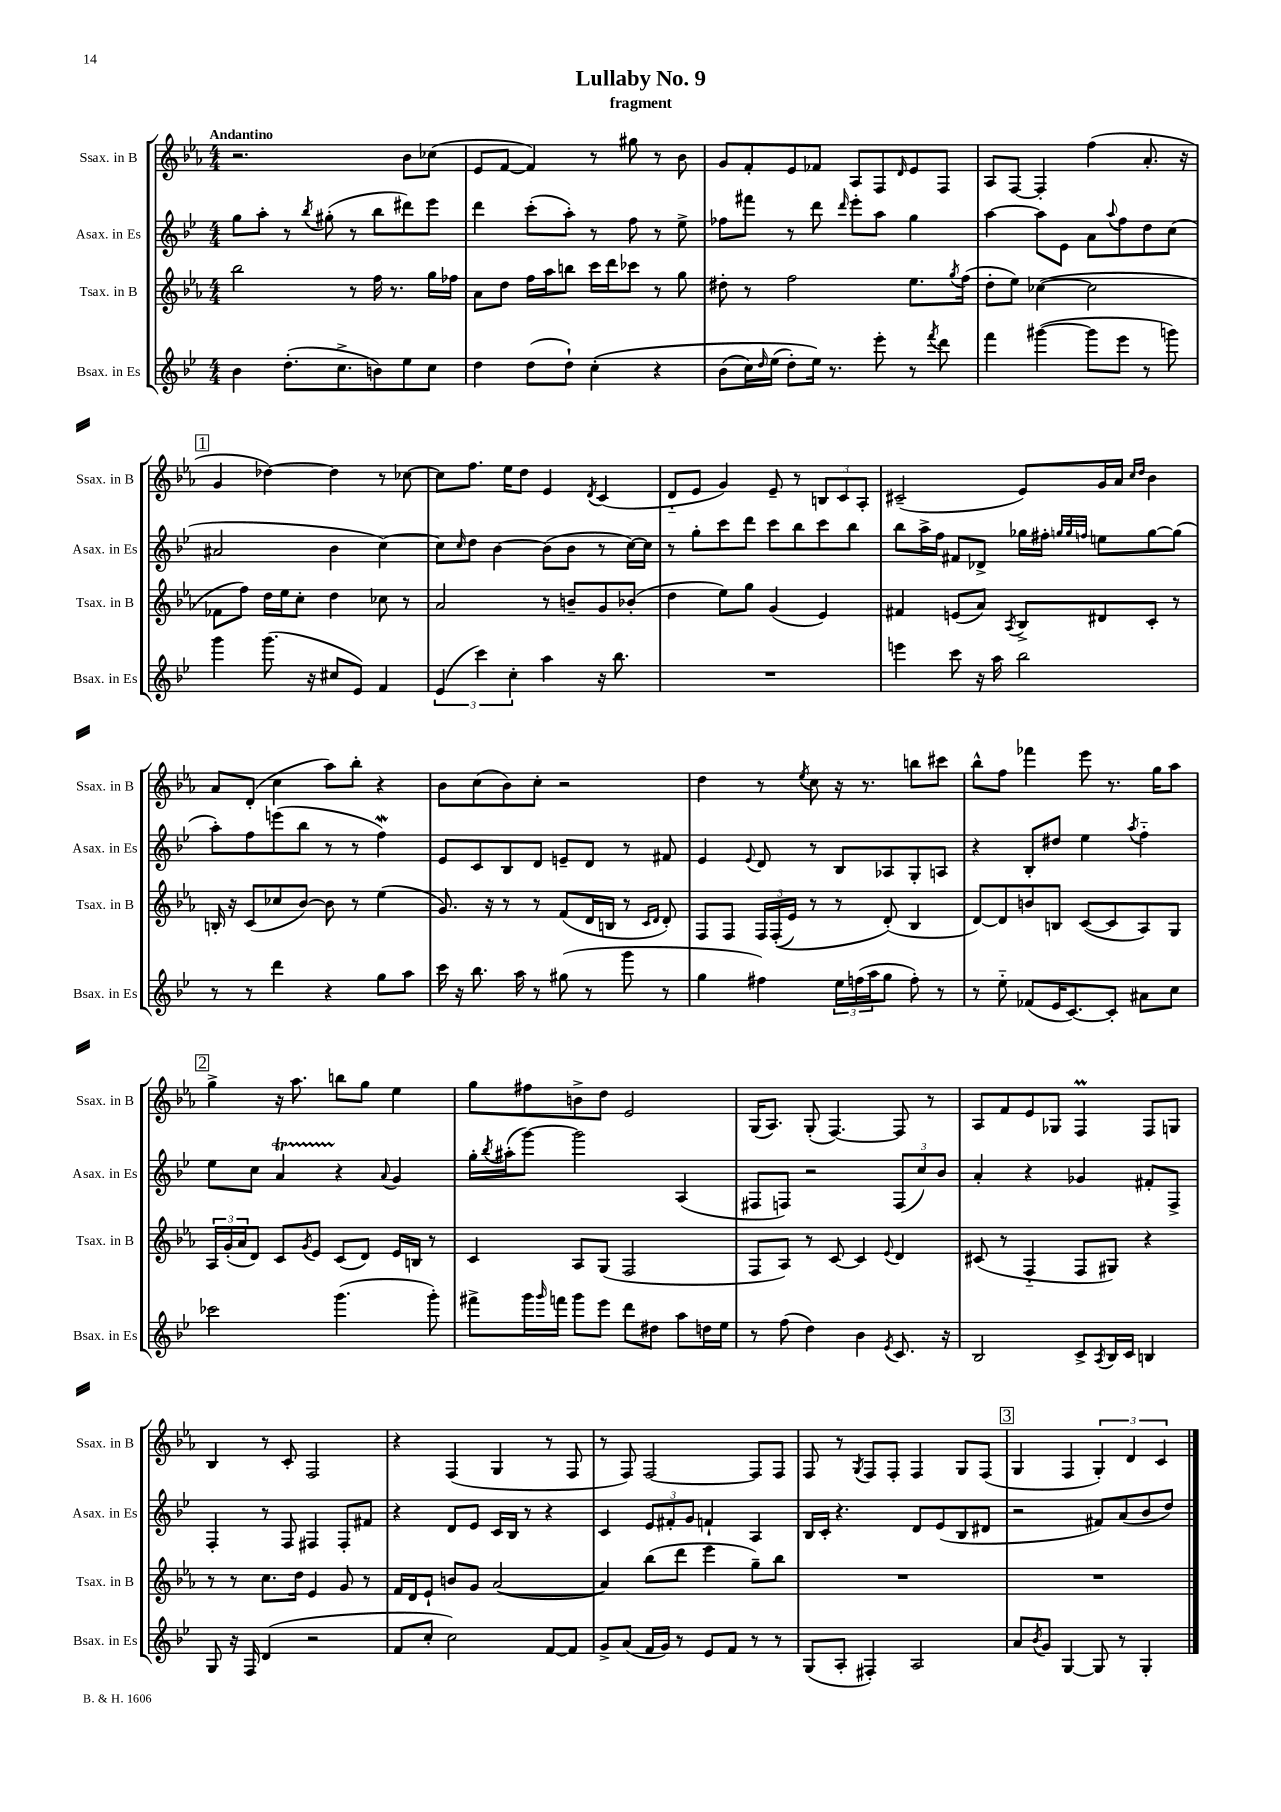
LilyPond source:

\header { title = "Lullaby No. 9" subtitle = "fragment" }
<<
\new StaffGroup <<
\new Staff = "s0" \with { instrumentName = "Ssax. in B" shortInstrumentName = "Ssax. in B" } {
    \clef treble \key ees \major \numericTimeSignature \time 4/4 \tempo "Andantino"
    r2. bes'8 ces''8( |
    ees'8 f'8~ f'4) r8 gis''8 r8 bes'8 |
    g'8 f'8-. ees'8 fes'8 aes8 f8 \grace { d'16 } ees'8 f8 |
    aes8 f8~ f4-. f''4( aes'8.-. r16 |
    \mark \markup { \box "1" } g'4 des''4~) des''4 r8 ces''8~ |
    ces''8 f''8. ees''16 d''8 ees'4 \acciaccatura { d'8 } c'4( |
    d'8-_ ees'8 g'4) ees'8-- r8 \tuplet 3/2 { b8 c'8 aes8-. } |
    cis'2--( ees'8) g'16 aes'16 \grace { c''16 d''16 } bes'4 |
    aes'8 d'8-.( c''4 aes''8) bes''8-. r4 |
    bes'8 c''8( bes'8) c''8-. r2 |
    d''4 r8 \acciaccatura { ees''8 } c''8 r16 r8. b''8 cis'''8 |
    bes''8-^ f''8 fes'''4 ees'''8 r8. g''16 aes''8 |
    \mark \markup { \box "2" } g''4-> r16 aes''8. b''8 g''8 ees''4 |
    g''8 fis''8 b'8-> d''8 ees'2 |
    g16( aes8.) g8-.( f4.~) f8 r8 |
    aes8 f'8 ees'8 ges8 f4\prall f8 g8 |
    bes4 r8 c'8-. f2 |
    r4 f4( g4 r8 f8 |
    r8 f8) f2~ f8 f8 |
    f8 r8 \acciaccatura { g8 } f8 f8-. f4 g8 f8( |
    \mark \markup { \box "3" } g4 f4 \tuplet 3/2 { g4-.) d'4 c'4 } \bar "|." |
}
\new Staff = "s1" \with { instrumentName = "Asax. in Es" shortInstrumentName = "Asax. in Es" } {
    \clef treble \key bes \major \numericTimeSignature \time 4/4
    g''8 a''8-. r8 \acciaccatura { bes''8 } gis''8-.( r8 bes''8 dis'''8) ees'''8 |
    d'''4 c'''8-.( a''8-.) r8 f''8 r8 ees''8-> |
    fes''8 fis'''8 r8 d'''8 \grace { d'''16 } ees'''8-. a''8 g''4 |
    a''4~ a''8 ees'8 a'8 \appoggiatura { a''8 } f''8 d''8 c''8( |
    \mark \markup { \box "1" } ais'2 bes'4 c''4~) |
    c''8 \grace { c''16 } d''8 bes'4~ bes'8( bes'8 r8 c''16~) c''16 |
    r8 g''8-. c'''8 d'''8 c'''8 bes''8 c'''8 bes''8 |
    bes''8 a''16-> f''16 fis'8 des'8-> ges''16 fis''16-. \grace { g''32 g''32 f''32 } e''8 g''8~ g''8( |
    a''8-.) f''8 e'''8( bes''8 r8 r8 f''4\mordent) |
    ees'8 c'8 bes8 d'8 e'8-- d'8 r8 fis'8 |
    ees'4 \appoggiatura { ees'8 } d'8 r8 bes8 aes8 g8-. a8 |
    r4 bes8-. dis''8 ees''4 \acciaccatura { a''8 } f''4-_ |
    \mark \markup { \box "2" } ees''8 c''8 a'4\startTrillSpan r4\stopTrillSpan \appoggiatura { a'8 } g'4 |
    g''16-. \acciaccatura { bes''8 } ais''16-.( g'''8~) g'''2 a4( |
    fis8 f8) r2 \tuplet 3/2 { f8( c''8) bes'8 } |
    a'4-. r4 ges'4 fis'8-. f8-> |
    f4-. r8 f8 fis4 fis8-. fis'8 |
    r4 d'8 ees'8 c'16 bes16 r8 r4 |
    c'4 \tuplet 3/2 { ees'8 fis'8-. g'8 } f'4-! a4 |
    bes16 c'16-. r4. d'8 ees'8( bes8 dis'8 |
    \mark \markup { \box "3" } r2 fis'8) a'8( bes'8 d''8) \bar "|." |
}
\new Staff = "s2" \with { instrumentName = "Tsax. in B" shortInstrumentName = "Tsax. in B" } {
    \clef treble \key ees \major \numericTimeSignature \time 4/4
    bes''2 r8 f''16 r8. g''16 fes''16 |
    aes'8 d''8 f''16 aes''16 b''8 c'''16 d'''16 ces'''8 r8 g''8 |
    dis''8-. r8 f''2 ees''8. \acciaccatura { g''8 } f''16( |
    d''8-. ees''8) ces''4~( ces''2 |
    \mark \markup { \box "1" } fes'8 f''8) d''16 ees''16 c''8-. d''4 ces''8 r8 |
    aes'2 r8 b'8-- g'8 bes'8-.( |
    d''4 ees''8) g''8 g'4( ees'4) |
    fis'4 e'8( aes'8) \acciaccatura { aes8 } bes8-> dis'8 c'8-. r8 |
    b16-. r16 c'8( ces''8 bes'8~) bes'8 r8 ees''4( |
    g'8.) r16 r8 r8 f'8( d'16 b16 r8 \grace { c'16 d'16 } d'8-.) |
    f8 f8 \tuplet 3/2 { f16 f16-.(\( ees'16) } r8 r8 d'8-.(\) bes4 |
    d'8~) d'8 b'8 b8 c'8~( c'8 aes8) g8 |
    \mark \markup { \box "2" } \tuplet 3/2 { aes16 g'16-.( aes'16 } d'8) c'8 \acciaccatura { g'8 } ees'8 c'8( d'8) ees'16 b16 r8 |
    c'4 aes8 g8( f2 |
    f8 aes8) r8 c'8~ c'4 \appoggiatura { ees'8 } d'4 |
    cis'8( r8 f4-_ f8 gis8) r4 |
    r8 r8 c''8. d''16 ees'4 g'8 r8 |
    f'16 d'16 ees'8-! b'8 g'8 aes'2~( |
    aes'4) bes''8( d'''8 ees'''4 g''8--) bes''8 |
    R1 |
    \mark \markup { \box "3" } R1 \bar "|." |
}
\new Staff = "s3" \with { instrumentName = "Bsax. in Es" shortInstrumentName = "Bsax. in Es" } {
    \clef treble \key bes \major \numericTimeSignature \time 4/4
    bes'4 d''8.-.( c''8.-> b'8) ees''8 c''8 |
    d''4 d''8( d''8-!) c''4-.\( r4 |
    bes'8( c''16) \grace { d''16 } ees''16( d''8-.) ees''16\) r8. ees'''8-. r8 \acciaccatura { f'''8 } d'''8 |
    f'''4 gis'''4~( gis'''8 ees'''8 r8 g'''8) |
    \mark \markup { \box "1" } g'''4 g'''8.( r16 cis''8 ees'8) f'4 |
    \tuplet 3/2 { ees'4( c'''4) c''4-. } a''4 r16 bes''8. |
    R1 |
    e'''4 c'''8 r16 a''16 bes''2 |
    r8 r8 d'''4 r4 g''8 a''8 |
    c'''16 r16 bes''8. a''16 r8 gis''8( r8 g'''8 r8 |
    g''4 fis''4) \tuplet 3/2 { ees''16 f''16( a''16 } g''8 f''8-.) r8 |
    r8 ees''8-_ fes'8( ees'16 c'8.~) c'8-. ais'8 c''8 |
    \mark \markup { \box "2" } ces'''2 g'''4.( g'''8-.) |
    fis'''8-> g'''16 \grace { g'''16 } f'''16 g'''8 ees'''8 d'''8 dis''8 a''8 d''16 ees''16 |
    r8 f''8( d''4) bes'4 \acciaccatura { ees'8 } c'8. r16 |
    bes2 c'8-> \acciaccatura { a8 } bes16 c'16 b4 |
    g8 r16 f16 d'4( r2 |
    f'8 c''8-. c''2) f'8~ f'8 |
    g'8-> a'8( f'16 g'16) r8 ees'8 f'8 r8 r8 |
    g8( a8-. fis4-.) a2 |
    \mark \markup { \box "3" } a'8 \acciaccatura { bes'8 } g'8 g4~ g8 r8 g4-. \bar "|." |
}
>>
>>
\layout { \context { \Score \remove "Bar_number_engraver" } }
